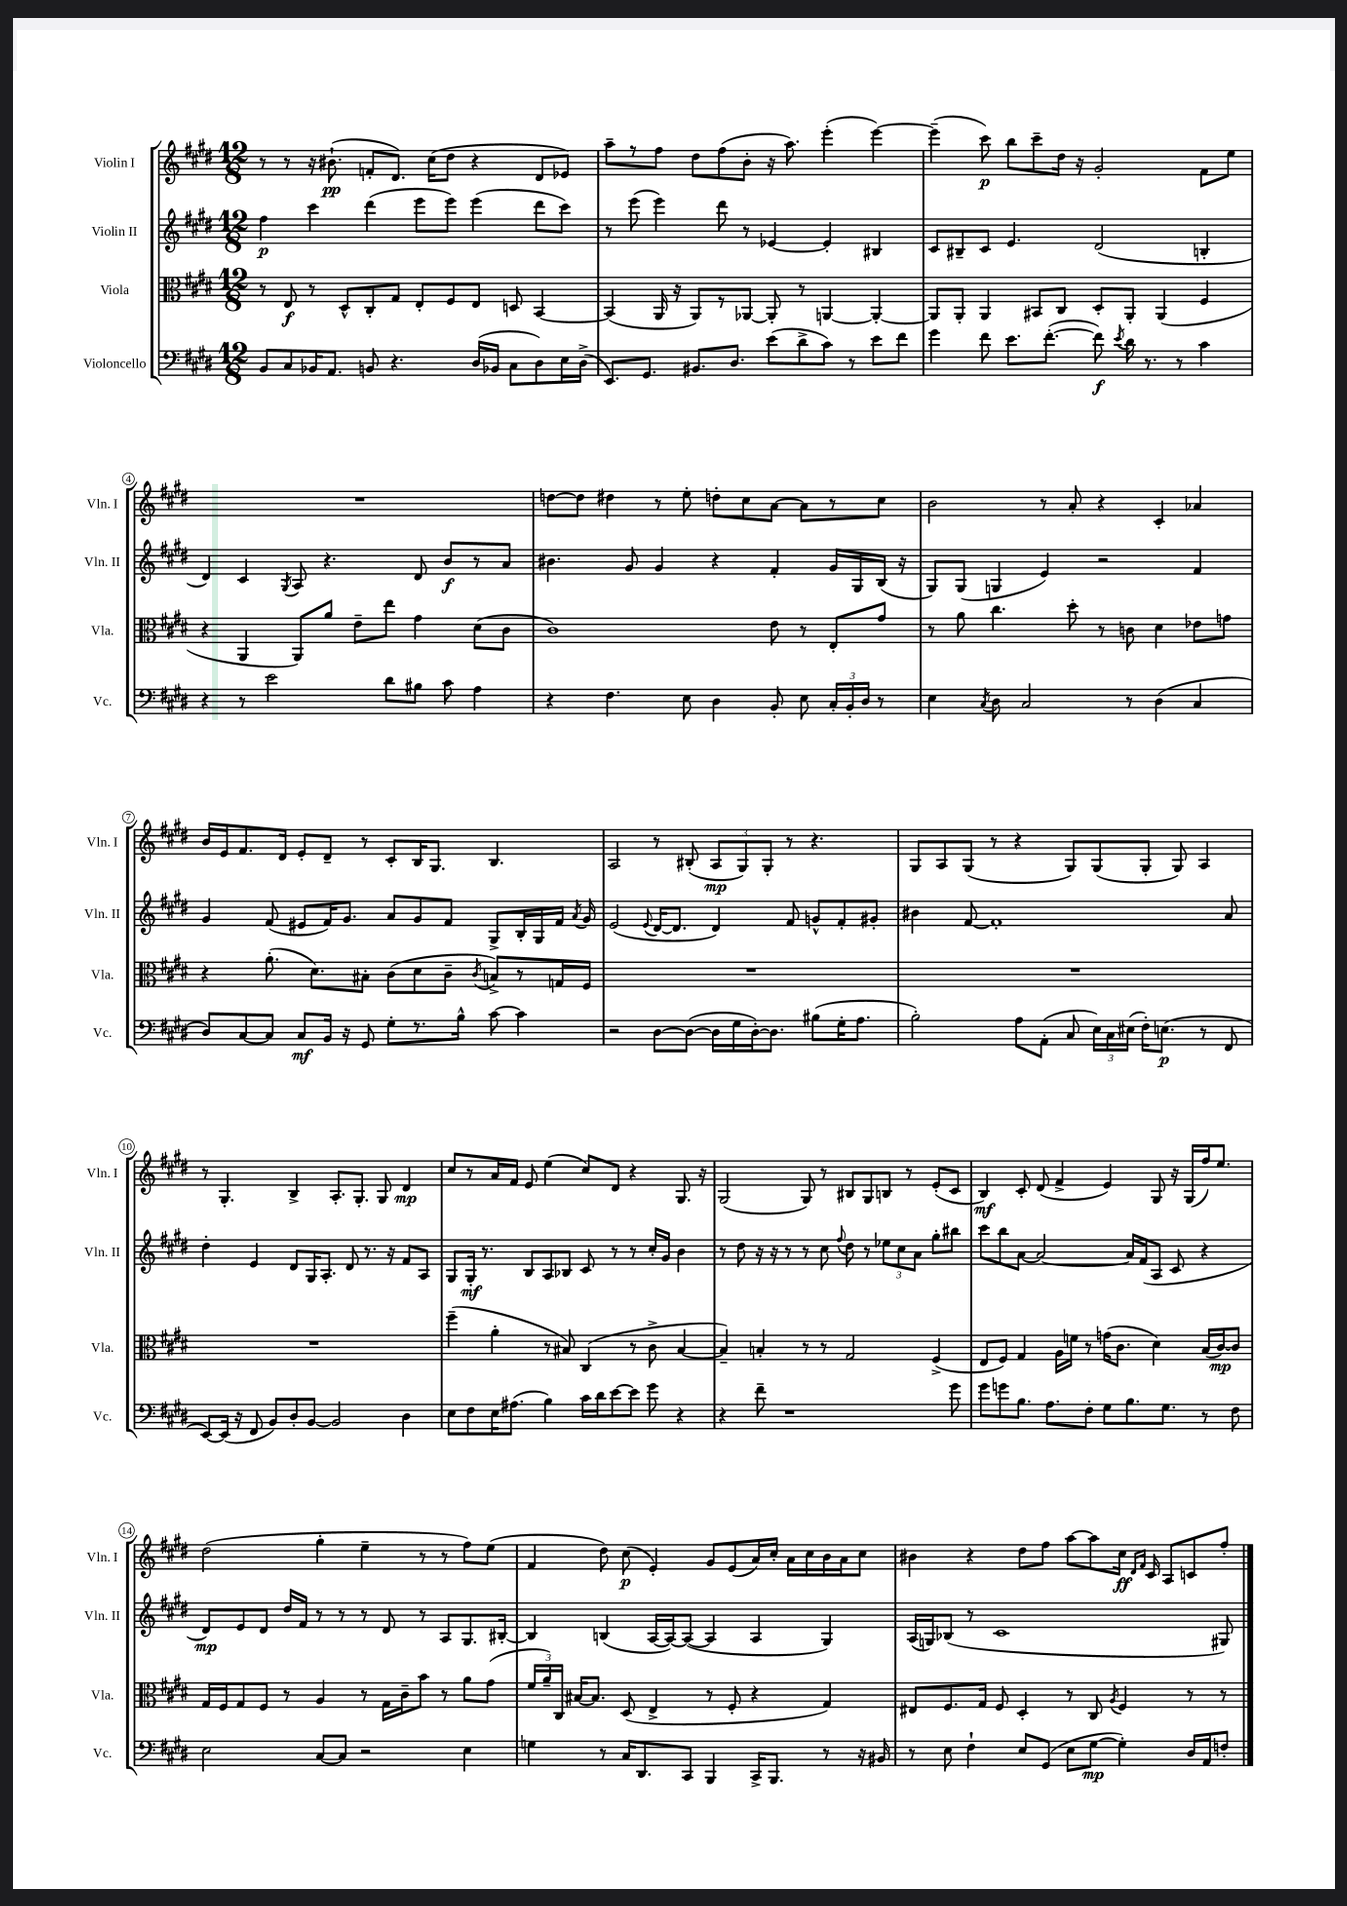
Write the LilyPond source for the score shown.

<<
\new StaffGroup <<
\new Staff = "s0" \with { instrumentName = "Violin I" shortInstrumentName = "Vln. I" } {
    \clef treble \key e \major \numericTimeSignature \time 12/8
    \autoBeamOff r8 r8 r16 bis'8.-!\pp( f'8[-. dis'8.]) cis''16[( dis''8] r4 dis'8[ ees'8]) |
    a''8[-- r8 fis''8] dis''8[ fis''8( b'8]-. r16 a''8.) e'''4-.( e'''4~) |
    e'''4--( cis'''8\p) b''8[ cis'''8-- dis''16] r16 gis'2-. fis'8[ e''8] |
    R1. |
    d''8[~ d''8] dis''4 r8 e''8-. d''8[-. cis''8 a'8]~ a'8[ r8 cis''8] |
    b'2 r8 a'8-. r4 cis'4-. aes'4 |
    b'16[ e'16 fis'8. dis'16] e'8[-. dis'8]-- r8 cis'8[-. b16 gis8.] b4. |
    a2 r8 bis8-.( \tuplet 3/2 { a8[\mp gis8) gis8]-. } r8 r4. |
    gis8[ a8 gis8]( r8 r4 gis8[) gis8( gis8]-. gis8) a4 |
    r8 gis4.-. b4-> a8.[-. gis8.]-. gis8 dis'4\mp |
    cis''8[ r8 a'16 fis'16] e'8 e''4( cis''8[) dis'8] r4 gis8. r16 |
    gis2( gis8) r8 bis8[ gis8 b8] r8 e'8[-.( cis'8] |
    b4\mf) cis'8-. dis'8( fis'4-> e'4) gis8 r16 gis16[( fis''16) e''8.] |
    dis''2( gis''4-. e''4-- r8 r8 fis''8[) e''8]( |
    fis'4 dis''8) cis''8\p( e'4-.) gis'8[ e'8( a'16) cis''16]-. a'16[ cis''16 b'16 a'16 cis''8] |
    bis'4 r4 dis''8[ fis''8] a''8[~ a''8 cis''16]\ff \grace { dis'16[ fis'16] } cis'16 a8[ c'8 fis''8]-. \bar "|." |
}
\new Staff = "s1" \with { instrumentName = "Violin II" shortInstrumentName = "Vln. II" } {
    \clef treble \key e \major \numericTimeSignature \time 12/8
    \autoBeamOff fis''4\p cis'''4 dis'''4( e'''8[ e'''8]) e'''4( dis'''8[ cis'''8]) |
    r8 e'''8( e'''4) dis'''8 r8 ees'4~ ees'4-. bis4 |
    cis'8[ bis8-- cis'8] e'4. dis'2( b4-. |
    dis'4) cis'4 \acciaccatura { gis8 } a8 r4. dis'8 b'8[\f r8 a'8] |
    bis'4. gis'8 gis'4 r4 fis'4-. gis'16[ gis16 b16]( r16 |
    gis8[) gis8]( g4 e'4) r2 fis'4 |
    gis'4 fis'8( eis'8[ fis'16) gis'8.] a'8[ gis'8 fis'8] gis8[-> b16-. gis16 fis'16] \acciaccatura { a'8 } gis'16 |
    e'2( \appoggiatura { e'8 } dis'16[~ dis'8.] dis'4) fis'8 g'8[-^ fis'8-. gis'8]-. |
    bis'4 fis'8~ fis'1-. a'8 |
    dis''4-. e'4 dis'8[ gis16 a8.]-. dis'8 r8. r16 fis'8[ a8] |
    gis8[ gis16]-.\mf r8. b8[ a8 bes8] cis'8 r8 r8 cis''16[-. gis'16] b'4 |
    r8 dis''8 r16 r16 r8 r8 cis''8 \appoggiatura { fis''8 } dis''8 r8 \tuplet 3/2 { ees''8[ cis''8 a'8] } gis''8[-. bis''8] |
    cis'''8[ b''8 a'8]~ a'2~ a'16[ fis'16( a8] cis'8 r4 |
    dis'8[\mp) e'8 dis'8] dis''16[ fis'16] r8 r8 r8 dis'8 r8 a8[ gis8. bis16]~-. |
    bis4 b4( a16[~ a16~) a8]~( a4 a4 gis4) |
    a16[( g16) bes8]( r8 cis'1 gis8) \bar "|." |
}
\new Staff = "s2" \with { instrumentName = "Viola" shortInstrumentName = "Vla." } {
    \clef alto \key e \major \numericTimeSignature \time 12/8
    \autoBeamOff r8 e8\f r8 dis8[-^ cis8-. gis8] e8[-. fis8 e8] d8 b,4~ |
    b,4( a,16 r16 a,8[) r8 aes,8]~ aes,8-. r8 a,4~ a,4~-. |
    a,8[ a,8]-. a,4 bis,8[ cis8] dis8[-. a,8]-. a,4( fis4 |
    r4 a,4 a,8[) a'8] e'8[-- e''8] gis'4 dis'8[( cis'8] |
    cis'1) e'8 r8 e8[-. gis'8] |
    r8 a'8 cis''4. dis''8-. r8 c'8 dis'4 ees'8[ g'8] |
    r4 a'8.-.( dis'8.[) bis8]-. cis'8[( dis'8 cis'8]-- \acciaccatura { cis'8 } b8[->) r8 g16 fis16] |
    R1. |
    R1. |
    R1. |
    fis''4--( a'4-. r8 bis8) cis4( r8 cis'8-> bis4~ |
    bis4--) b4-. r8 r8 gis2 fis4->( |
    e8[ fis8]) gis4 a16[ f'16] r8 g'16[( cis'8.] dis'4) b16[( cis'16~\mp) cis'8] |
    gis16[ fis16 gis8 fis8] r8 a4 r8 gis16[ cis'16-- b'8] r8 a'8[ gis'8]( |
    \tuplet 3/2 { fis'16[ a'16--) cis16] } bis16[~ bis8.] dis8( e4-> r8 fis8-. r4 gis4) |
    eis8[ fis8. gis16] fis8 dis4-. r8 cis8 \acciaccatura { a8 } fis4 r8 r8 \bar "|." |
}
\new Staff = "s3" \with { instrumentName = "Violoncello" shortInstrumentName = "Vc." } {
    \clef bass \key e \major \numericTimeSignature \time 12/8
    \autoBeamOff b,8[ cis8 bes,16 a,8.] b,8 r4. dis16[( bes,16] cis8[ dis8) e16 dis16]->( |
    e,8.[) gis,8.] bis,8.[ dis8.] e'8[( dis'8-> cis'8]) r8 e'8[ fis'8] |
    gis'4 fis'8 e'8.[ fis'8.]~-.( fis'8\f) \acciaccatura { e'8 } dis'16 r8. r8 cis'4 |
    r4 r8 e'2 dis'8[ bis8] cis'8 a4 |
    r4 fis4. e8 dis4 b,8-. e8 \tuplet 3/2 { cis16[-. b,16-. dis16] } r8 |
    e4 \acciaccatura { cis8 } dis8 cis2 r8 dis4( cis4 |
    dis8[) cis8~ cis8] cis8[\mf b,16] r16 gis,8 gis8[-. r8. b16]-^ cis'8~ cis'4 |
    r2 dis8[~ dis8]~( dis16[ gis16 dis16~-.) dis8.] bis8[( gis16-. a8.] |
    b2-.) a8[ a,8]-.( cis8 \tuplet 3/2 { e16[) cis16 eis16]( } fis16[-.) e8.]\p( r8 fis,8 |
    e,8[~) e,16]( r16 fis,8 b,8[) dis8-. b,8]~ b,2 dis4 |
    e8[ fis8 e16 ais8.]( b4) cis'16[ dis'16 e'8~ e'8] gis'8 r4 |
    r4 fis'8-- r1 gis'8 |
    gis'8[ g'8 b8.] a8.[ fis8]-. gis8[ b8. gis8.] r8 fis8 |
    e2 cis8[~ cis8] r2 e4 |
    g4 r8 cis16[ dis,8. cis,8] b,,4 cis,16[-> b,,8.] r8 r16 bis,16 |
    r8 e8 fis4-! e8[ gis,8]( e8[ gis8]~\mp gis4-.) dis16[ a,16 f8]-. \bar "|." |
}
>>
>>
\layout { \context { \Score \override BarNumber.stencil = #(make-stencil-circler 0.1 0.3 ly:text-interface::print) } }
